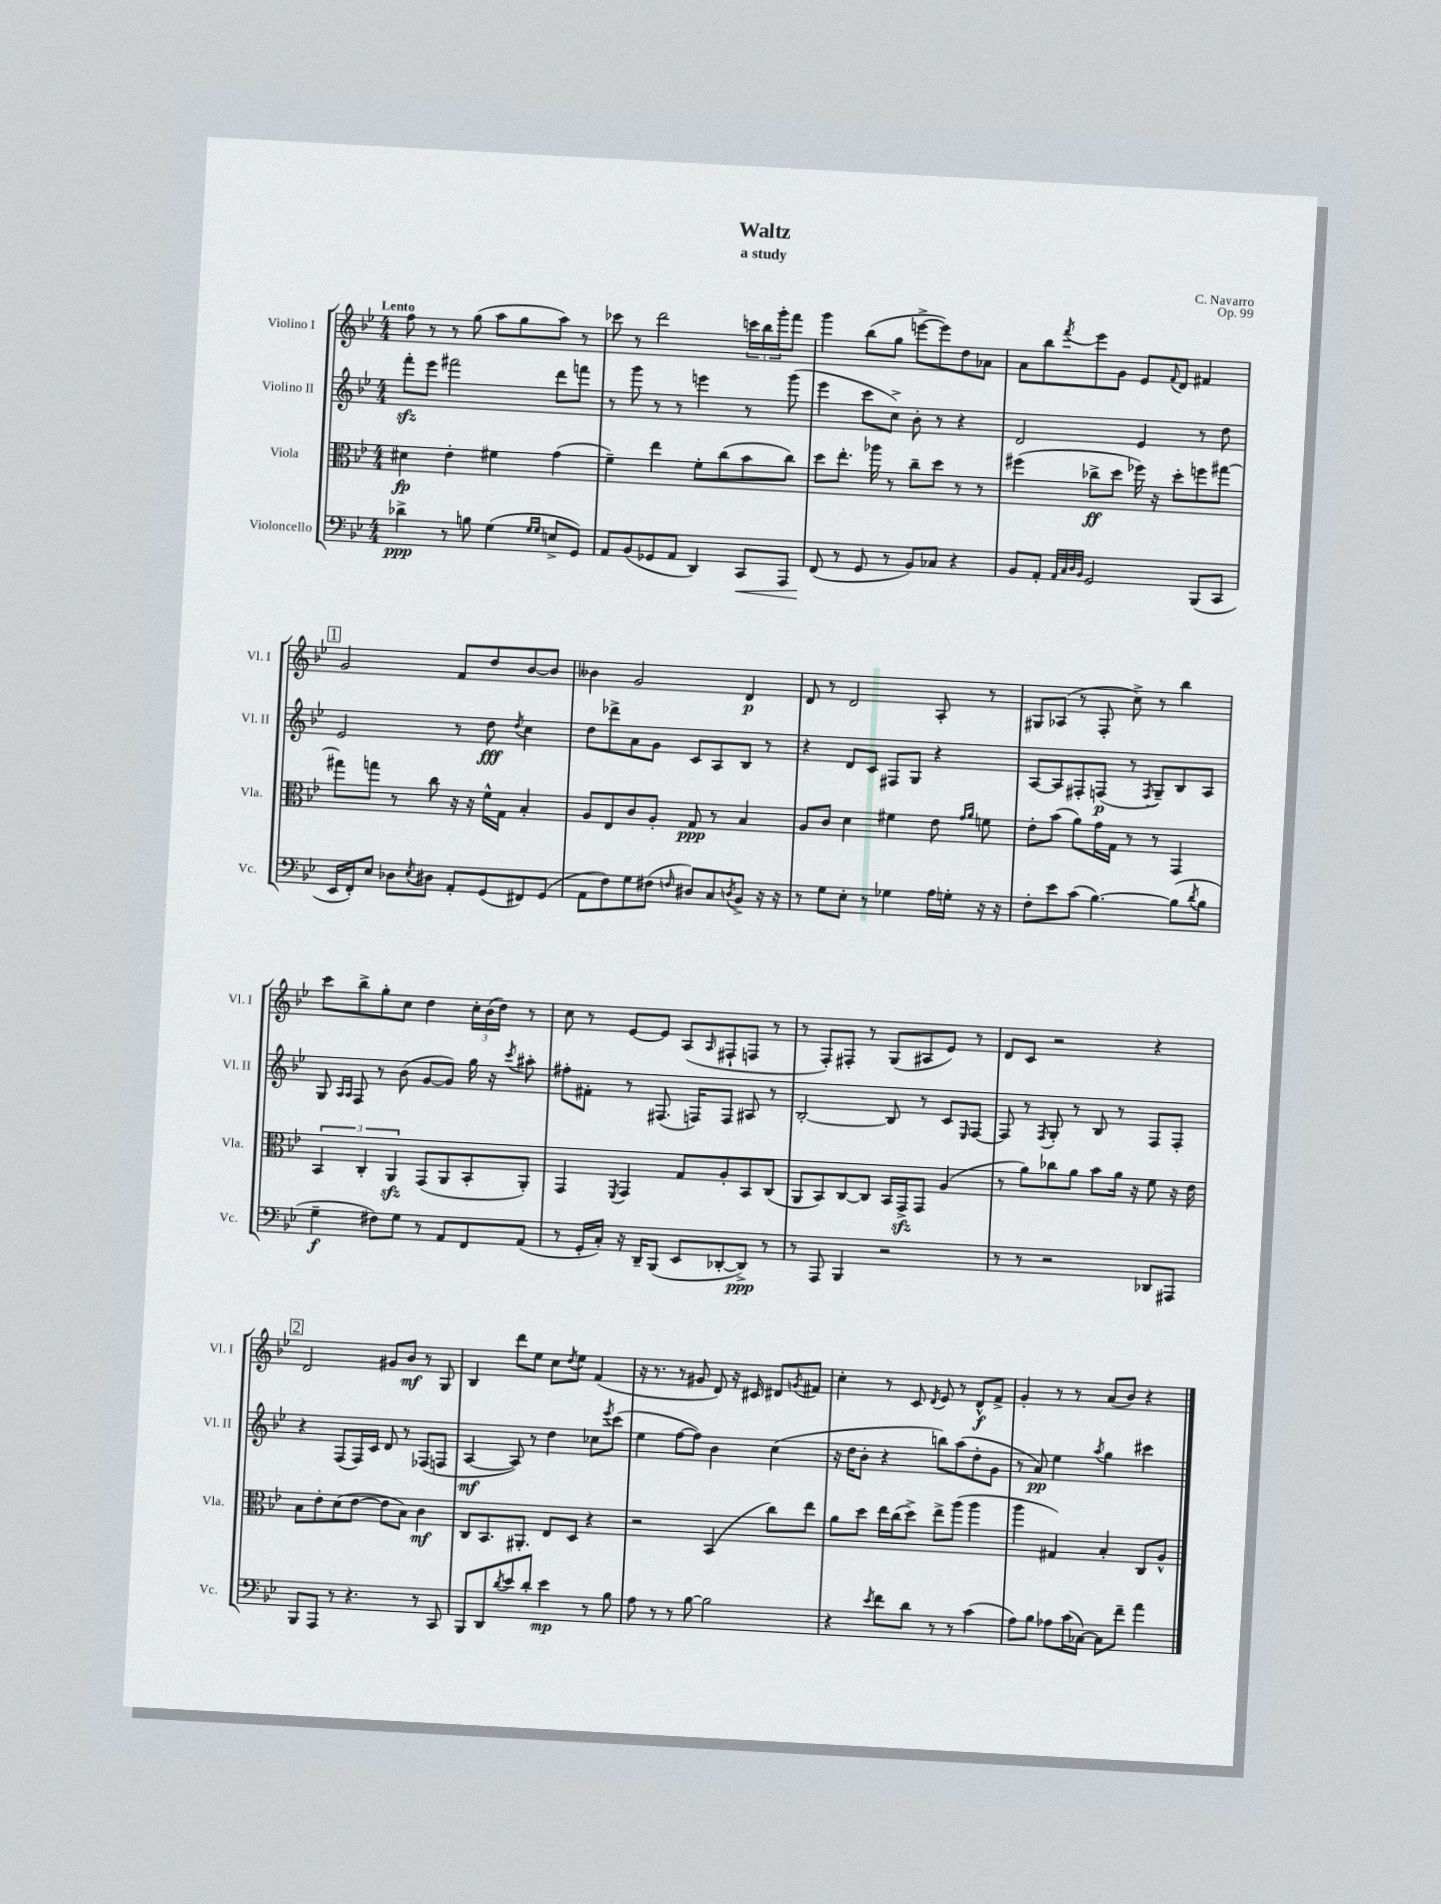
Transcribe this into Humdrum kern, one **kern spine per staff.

**kern	**dynam	**kern	**dynam	**kern	**dynam	**kern	**dynam
*part4	*part4	*part3	*part3	*part2	*part2	*part1	*part1
*staff4	*staff4	*staff3	*staff3	*staff2	*staff2	*staff1	*staff1
*I"Violoncello	*	*I"Viola	*	*I"Violino II	*	*I"Violino I	*
*I'Vc.	*	*I'Vla.	*	*I'Vl. II	*	*I'Vl. I	*
*clefF4	*	*clefC3	*	*clefG2	*	*clefG2	*
*k[b-e-]	*	*k[b-e-]	*	*k[b-e-]	*	*k[b-e-]	*
*M4/4	*	*M4/4	*	*M4/4	*	*M4/4	*
=1	=1	=1	=1	=1	=1	=1	=1
!	!	!	!	!	!	!LO:TX:a:B:t=Lento	!
4d-X^\	ppp	4d#X\	fp	8fffzz'\L	.	8ff\	.
.	.	.	.	8eee-\J	.	8r	.
8r	.	4e-'\	.	2fff#X\	.	8r	.
8Bn\	.	.	.	.	.	(8gg\	.
(4G\	.	4f#X\	.	.	.	8aa\L	.
.	.	.	.	.	.	8gg\	.
16qqG/LL	.	.	.	.	.	.	.
16qqG/JJ	.	.	.	.	.	.	.
8En^/L	.	(4g\	.	8ddd\L	.	8aa\J)	.
8GG/J)	.	.	.	8fffn\J	.	8r	.
=2	=2	=2	=2	=2	=2	=2	=2
8AA/L	.	4f~\)	.	8r	.	8ccc-X\	.
(8BB-/	.	.	.	8ggg\	.	8r	.
8GG-X/	.	4ee-\	.	8r	.	2ddd\	.
8AA/J	.	.	.	8r	.	.	.
4DD/)	.	8f'\L	.	4eeen\	.	.	.
.	.	(8cc\	.	.	.	.	.
!	!LO:HP:b	!	!	!	!	!	!
8CC/L	<	8b-\	.	8r	.	24cccn\LL	.
.	.	.	.	.	.	24bb-\	.
.	.	.	.	.	.	24ggg'\J	.
8AAA/J	.	8cc\J)	.	(8ggg\	.	8fff\J	.
=3	=3	=3	=3	=3	=3	=3	=3
(8FF/	.	8dd\L	.	4eee-\	.	4ggg\	.
8r	[	8.ee-'\J	.	.	.	.	.
8GG/	.	.	.	8ccc\L	.	(8bb-\L	.
.	.	16aa-X\	.	.	.	.	.
8r	.	8r	.	8cc^\J)	.	8gg\J	.
8BB-/L)	.	8cc~\L	.	8b-'\	.	[8eeen^\L	.
8C-X/J	.	8dd\J	.	8r	.	8eee\])	.
4r	.	8r	.	4r	.	8dd\	.
.	.	8r	.	.	.	8a-X\J	.
=4	=4	=4	=4	=4	=4	=4	=4
8BB-/L	.	(4ff#X\	.	2d/	.	8a\L	.
8AA'/J	.	.	.	.	.	8bb-\	.
32qqAA/LLL	.	.	.	.	.	.	.
32qqC/	.	.	.	.	.	.	.
32qqD/	.	.	.	.	.	.	.
32qqBB-/JJJ	.	.	.	.	.	8qfff/	.
2GG/	.	8cc-X^\L	ff	.	.	8eee-\	.
.	.	8dd\J	.	.	.	8g\J	.
.	.	16ff-X\)	.	4e-/	.	8e-/L	.
.	.	16r	.	.	.	.	.
.	.	.	.	.	.	8qqf/	.
.	.	8dd'\L	.	.	.	8d/J	.
(8BBB-/L	.	8ffn\	.	8r	.	4f#X/	.
8CC/J	.	[8gg#X\J	.	8dd\	.	.	.
!!LO:LB:g=z
!!LO:REH:place=s1:t=1
=5	=5	=5	=5	=5	=5	=5	=5
16EE-/LL	.	8gg#X\L]	.	2e-/	.	2g/	.
16FF'/J)	.	.	.	.	.	.	.
8E-/J	.	8ggn\J	.	.	.	.	.
8D-X\L	.	8r	.	.	.	.	.
8qE-/	.	.	.	.	.	.	.
8D#X\J	.	8cc\	.	.	.	.	.
8AA'/L	.	16r	.	8r	.	8f/L	.
.	.	16r	.	.	.	.	.
(8GG/	.	16f^^\LL	.	8dd\	fff	8dd/	.
.	.	16G\JJ	.	.	.	.	.
.	.	.	.	8qdd/	.	.	.
8FF#X/)	.	4B-'/	.	4cc\	.	[8b-/	.
(8GG/J	.	.	.	.	.	8b-/J]	.
=6	=6	=6	=6	=6	=6	=6	=6
8AA\L	.	8A/L	.	8dd\L	.	4b--X\	.
8F\)	.	8E-/	.	8ddd-X^\	.	.	.
8G\	.	8c/	.	8a\	.	2g/	.
(8F#X\J	.	8A'/J	.	8g\J	.	.	.
16qqFn/	.	.	.	.	.	.	.
8D#X/L)	.	8G/	ppp	8c/L	.	.	.
8C/	.	8r	.	8A/	.	.	.
8qDn/	.	.	.	.	.	.	.
8BB-^/J	.	4B-/	.	8B-/J	.	4d/	p
16r	.	.	.	8r	.	.	.
16r	.	.	.	.	.	.	.
=7	=7	=7	=7	=7	=7	=7	=7
8r	.	8A/L	.	4r	.	8d/	.
8G\L	.	8c/J	.	.	.	8r	.
8E-'\J	.	4d\	.	8d/L	.	2d/	.
8r	.	.	.	8c/J	.	.	.
4G-X\	.	4f#X\	.	8F#X/L	.	.	.
.	.	.	.	8G/J	.	.	.
16A\LL	.	8e-\	.	4r	.	8A'/	.
16Gn'\JJ	.	.	.	.	.	.	.
.	.	16qqg/LL	.	.	.	.	.
.	.	16qqa/JJ	.	.	.	.	.
16r	.	8fn\	.	.	.	8r	.
16r	.	.	.	.	.	.	.
=8	=8	=8	=8	=8	=8	=8	=8
8F'\L	.	8e-'\L	.	[8A/L	.	8G#X/L	.
8e-\	.	(8b-\J	.	8A/]	.	(8A-X/J	.
(8c\J	.	8a\L)	.	8F#X'/	.	8r	.
[4.B-\)	.	16g\L	.	(8Fn/J	p	8F'/	.
.	.	16G\JJ	.	.	.	.	.
.	.	8r	.	8r	.	8cc^\)	.
.	.	.	.	8qF/	.	.	.
.	.	8r	.	8G~/L)	.	8r	.
(8B-\L]	.	4GG/	.	8B-/	.	4bb-\	.
8qd/	.	.	.	.	.	.	.
8B-\J	.	.	.	8A/J	.	.	.
!!LO:LB:g=z
=9	=9	=9	=9	=9	=9	=9	=9
4G~\	f	6BB-/	.	8G/	.	8ccc\L	.
.	.	.	.	16qqA/LL	.	.	.
.	.	.	.	16qqA/JJ	.	.	.
.	.	.	.	8F/	.	8bb-^\	.
.	.	6C'/	.	.	.	.	.
8F#X\L)	.	.	.	8r	.	8gg'\	.
.	.	6AAzz/	.	.	.	.	.
8G\J	.	.	.	(8b-\	.	8cc\J	.
8r	.	(8GG/L	.	[8g/L	.	4dd\	.
8AA/L	.	8AA/	.	8g/J])	.	.	.
8FF/	.	8BB-'/	.	16gg\	.	24cc'\LL	.
.	.	.	.	.	.	(24b-\	.
.	.	.	.	16r	.	.	.
.	.	.	.	.	.	24dd\JJ)	.
.	.	.	.	8qccc/	.	.	.
(8AA/J	.	8AA'/J)	.	8aa#X'\	.	8r	.
=10	=10	=10	=10	=10	=10	=10	=10
8r	.	4GG/	.	8ff#X'\L	.	8cc\	.
16GG'/LL	.	.	.	8f#X'\J	.	8r	.
16C'/JJ)	.	.	.	.	.	.	.
.	.	8qFF/	.	.	.	.	.
16r	.	4GG/	.	8r	.	[8e-/L	.
16DD~/KL	.	.	.	.	.	.	.
(8BBB-/J	.	.	.	(8.F#X/	.	8e-/J]	.
8EE-/L	.	8G/L	.	.	.	(8A/L	.
.	.	.	.	16Fn/KL)	.	.	.
.	.	.	.	.	.	16qqA/	.
[8DD-X'/	.	8A'/	.	8F/J	.	8F#X`/	.
8DD-^/J])	ppp	8BB-/	.	8A#X/	.	8Fn/J	.
8r	.	(8C/J	.	8r	.	8r	.
=11	=11	=11	=11	=11	=11	=11	=11
8r	.	8AA/L	.	[2B-'/	.	8r	.
8AAA/	.	8BB-/)	.	.	.	8F'/L)	.
4BBB-/	.	[8C/	.	.	.	8F#X'/J	.
.	.	8C/J]	.	.	.	8r	.
2r	.	16BB-/LL	.	8B-/]	.	(8G/L	.
.	.	16GGzz^/J	.	.	.	.	.
.	.	8GG/J	.	8r	.	8A#X/	.
.	.	(4A/	.	8c/L	.	8e-/J)	.
.	.	.	.	16qqE-/	.	.	.
.	.	.	.	[8F/J	.	8r	.
=12	=12	=12	=12	=12	=12	=12	=12
8r	.	8r	.	8F/]	.	8d/L	.
8r	.	8a\L)	.	8r	.	8c/J	.
.	.	.	.	8qF/	.	.	.
2r	.	8cc-X\	.	8G'/	.	2r	.
.	.	8a\J	.	8r	.	.	.
.	.	8b-\L	.	8B-/	.	.	.
.	.	16a\Jk	.	8r	.	.	.
.	.	16r	.	.	.	.	.
8DD-X/L	.	8f\	.	8F/L	.	4r	.
8AAA#X/J	.	16r	.	8F'/J	.	.	.
.	.	16e-\	.	.	.	.	.
!!LO:LB:g=z
!!LO:REH:place=s1:t=2
=13	=13	=13	=13	=13	=13	=13	=13
8BBB-/L	.	8B-\L	.	4r	.	2d/	.
8AAA/J	.	8e-'\	.	.	.	.	.
8r	.	(8d\	.	(8F/L	.	.	.
4.r	.	[8e-\J	.	16F/L)	.	.	.
.	.	.	.	16c/JJ	.	.	.
.	.	8e-\L]	.	8d/	.	8g#X/L	.
.	.	8B-\J)	.	8r	.	8b-/J	mf
8r	.	4c\	mf	(8F-X/L	.	8r	.
8CC/	.	.	.	8Fn/J	.	8G/	.
=14	=14	=14	=14	=14	=14	=14	=14
8BBB-/L	.	8C/L	.	[4A/	mf	4B-/	.
8DD/	.	8.BB-/	.	.	.	.	.
8qd/	.	.	.	.	.	.	.
8e-/	.	.	.	8A/])	.	8ddd\L	.
.	.	8.AA#X'/J	.	.	.	.	.
8d'/J	.	.	.	8r	.	8ee-\J	.
4e-\	mp	8E-/L	.	4dd\	.	8cc\L	.
.	.	.	.	.	.	8qdd/	.
.	.	8D/J	.	.	.	8ee-\J	.
8r	.	4r	.	8cc-X\L	.	(4f/	.
.	.	.	.	8qeee-/	.	.	.
8B-\	.	.	.	(8ccc\J	.	.	.
=15	=15	=15	=15	=15	=15	=15	=15
8A\	.	2r	.	4ee-\	.	16r	.
.	.	.	.	.	.	8.r	.
8r	.	.	.	.	.	.	.
8r	.	.	.	[8ff\L	.	8r	.
[8B-\	.	.	.	8ff\J])	.	8g#X/	.
2B-\]	.	(4BB-/	.	4b-\	.	8d/)	.
.	.	.	.	.	.	16r	.
.	.	.	.	.	.	16c#X/	.
.	.	8cc\L)	.	(4cc\	.	8d#X/L	.
.	.	.	.	.	.	8qgn/	.
.	.	8ee-\J	.	.	.	8f#X/J	.
=16	=16	=16	=16	=16	=16	=16	=16
4r	.	8a\L	.	16r	.	4cc'\	.
.	.	.	.	16dd\KL	.	.	.
.	.	8dd\J	.	8b-'\J	.	.	.
8qe-/	.	.	.	.	.	.	.
8f\L	.	16ee-\LL	.	4r	.	8r	.
.	.	(16cc\J	.	.	.	.	.
8d\J	.	8dd^\J)	.	.	.	8c/	.
.	.	.	.	.	.	8qd/	.
8r	.	8ee-^\L	.	8bbn\L)	.	8e-/	.
8r	.	(8aa\J	.	(8aa\	.	8r	.
(4c\	.	4aa\	.	8dd'\	.	8d^^/L	f
.	.	.	.	8g\J	.	8f^/J	.
=17	=17	=17	=17	=17	=17	=17	=17
8A\L)	.	4aa\	.	8r	.	4g'/	.
8B-\J	.	.	.	8a/)	pp	.	.
8A-X\L	.	4G#X/)	.	4ee-\	.	8r	.
(16c\L	.	.	.	.	.	8r	.
[16C-X\JJ)	.	.	.	.	.	.	.
.	.	.	.	8qaa/	.	.	.
8C-\L]	.	4B-'/	.	4gg\	.	(8a/L	.
8f~\J	.	.	.	.	.	8b-/J)	.
4a\	.	8C/L	.	4ccc#X\	.	4r	.
.	.	8A^^/J	.	.	.	.	.
==	==	==	==	==	==	==	==
*-	*-	*-	*-	*-	*-	*-	*-
